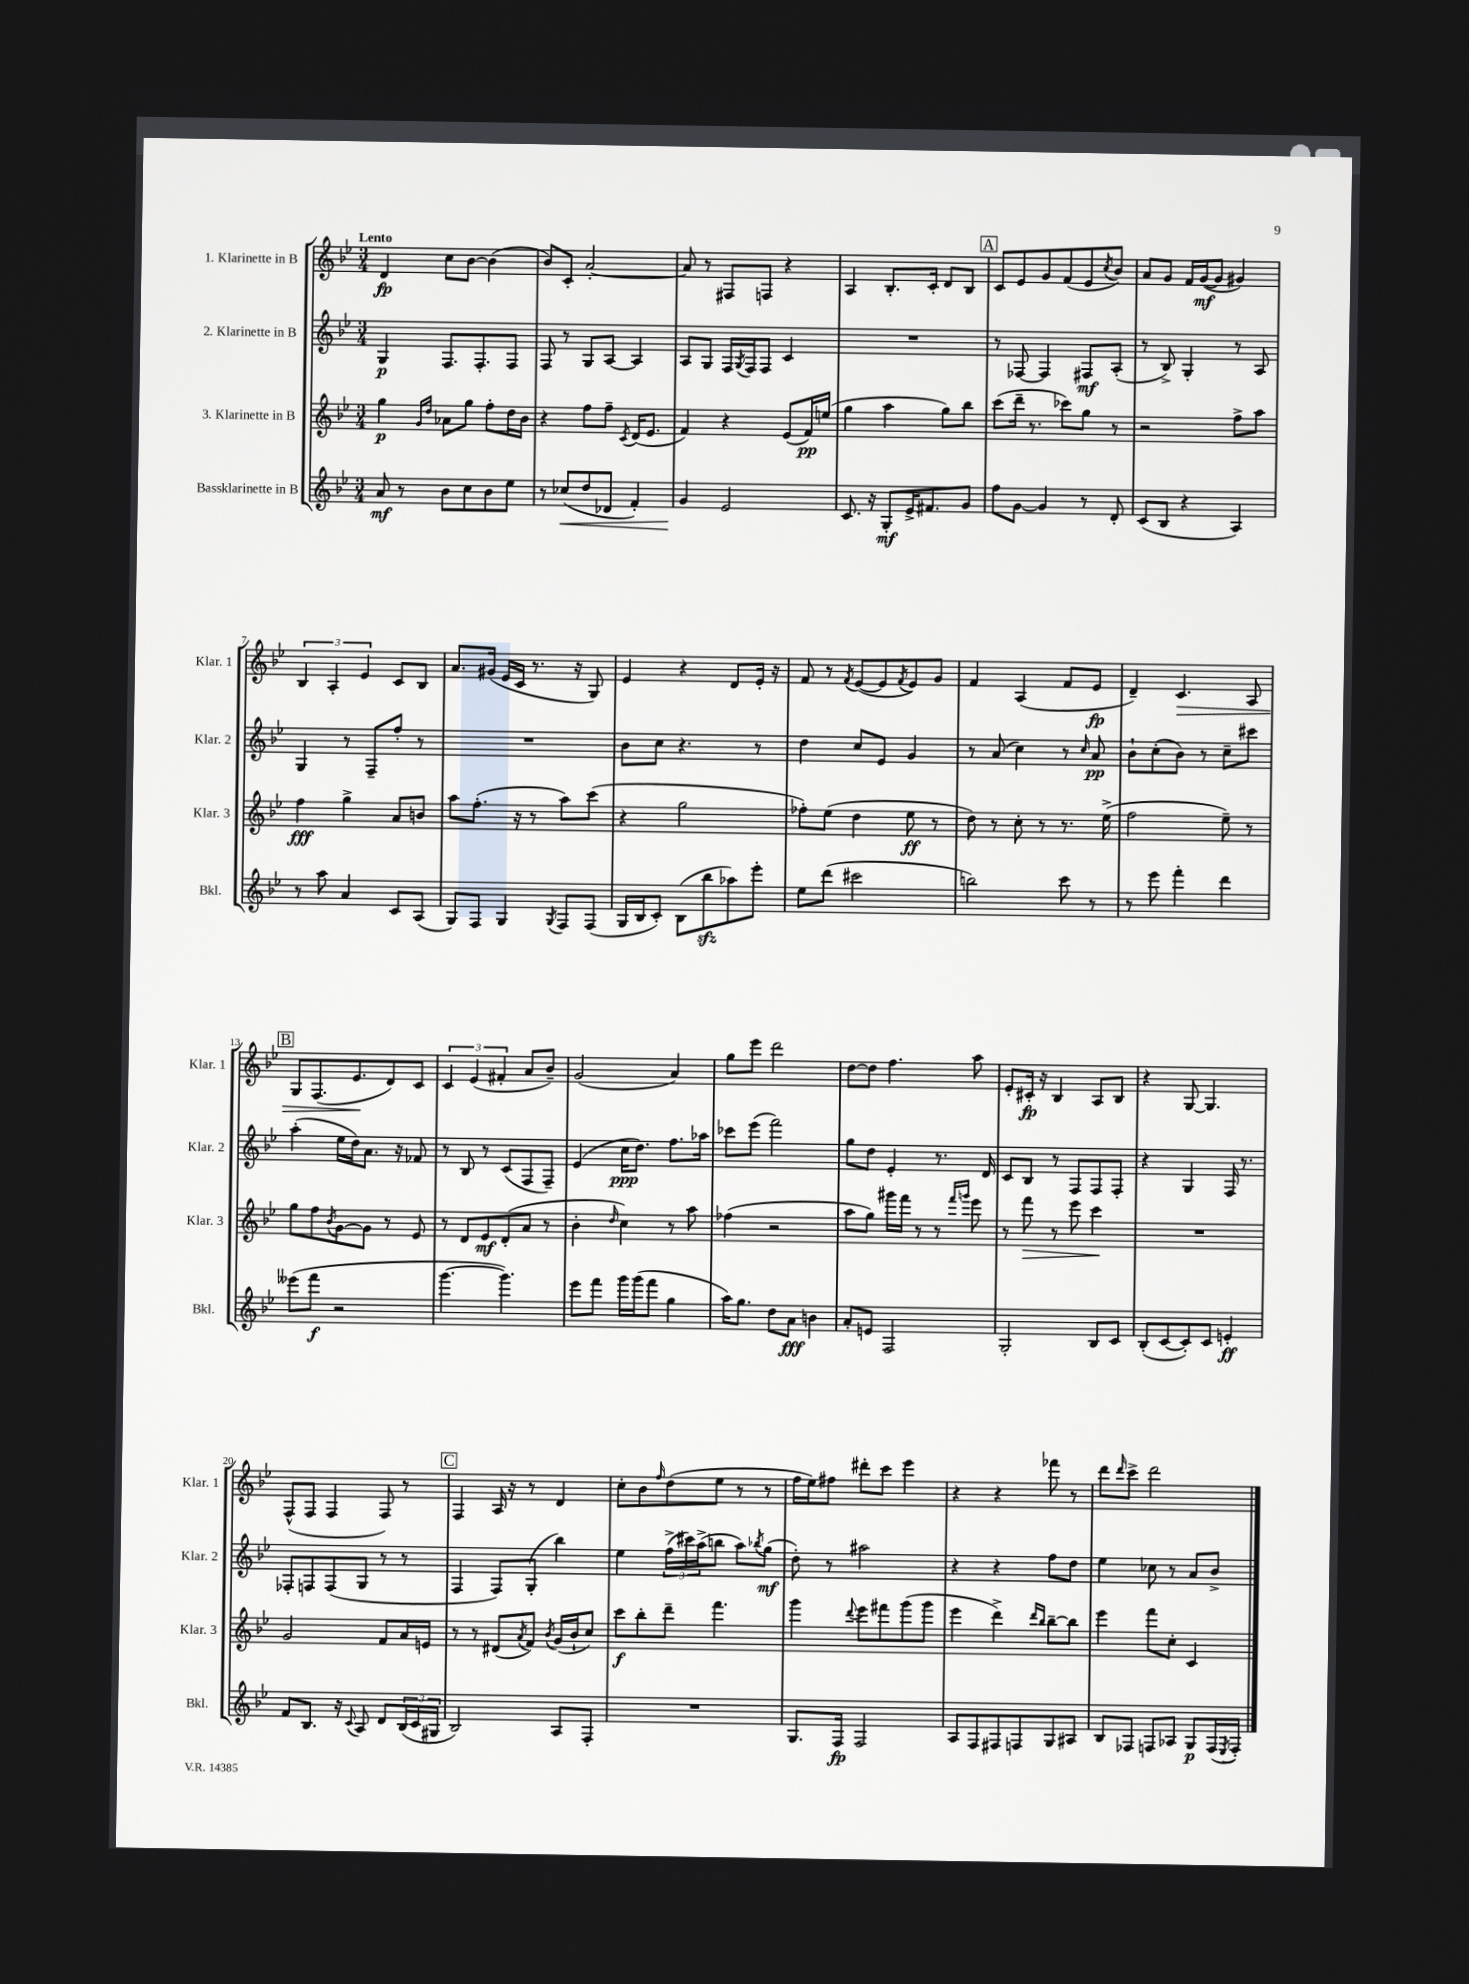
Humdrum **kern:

**kern	**kern	**kern	**kern
*staff4	*staff3	*staff2	*staff1
*clefG2	*clefG2	*clefG2	*clefG2
*k[b-e-]	*k[b-e-]	*k[b-e-]	*k[b-e-]
*M3/4	*M3/4	*M3/4	*M3/4
8a/	4gg\	4G/	4d/
8r	.	.	.
.	16qqg/LL	.	.
.	16qqdd/JJ	.	.
8b-\L	8a-\L	8.F/L	8cc\L
8cc\	8gg\J	.	[8b-\J
.	.	8.F'/	.
8b-\	8ff'\L	.	(4b-\]
8ee-\J	16dd\L	8F/J	.
.	16b-\JJ	.	.
=	=	=	=
8r	4r	8F/	8b-/L)
(8cc-/L	.	8r	8c'/J
8dd/	8ff\L	8G/L	[2a'/
8d-/J	8ff~\J	[8A/J	.
.	8qc/	.	.
4f'/)	(16d/LK	4A/]	.
.	8.e-/J	.	.
=	=	=	=
4g/	4f/)	8A/L	8a/]
.	.	8G/J	8r
2e-/	4r	16F/LL	8F#/L
.	.	8qG/	.
.	.	16F/J	.
.	.	8F/J	8F/J
.	(8e-/L	4c/	4r
.	16f/L)	.	.
.	(16ee/JJ	.	.
=	=	=	=
8.c/	4gg\	2.r	4A/
16r	.	.	.
8G'/L	4aa\	.	8.B-'/L
16e-^/K	.	.	.
8.f#/	.	.	16c'/Jk
.	8gg\L)	.	8d/L
8g/J	8bb-\J	.	8B-/J
=	=	=	=
8ff\L	(8ccc\L	8r	8c/L
[8g\J	16ddd~\Jk	[8F-/	8e-/
.	8.r	.	.
4g/]	.	4F-/]	8g/
.	8ccc-\L)	.	(8f/
8r	8gg\J	8F#/L	8e-/
.	.	.	8qcc/
8d'/	8r	(8A'/J	8b-/J)
=	=	=	=
(8c/L	2r	8r	8a/L
8B-/J	.	8B-^/)	8g/J
4r	.	4G'/	16f/LL
.	.	.	([16g/J
.	.	.	8g/]J
4A/)	8ff^\L	8r	4g#/)
.	8aa\J	8A/	.
=	=	=	=
8r	4ff\	4G/	6B-/
8aa\	.	.	.
.	.	.	6A'/
4a/	4gg^\	8r	.
.	.	.	6e-/
.	.	8F~/L	.
8c/L	8a/L	8ff'/J	8c/L
(8A/J	8b/J	8r	8B-/J
=	=	=	=
8G/L)	8aa\L	2.r	8.a/L
8F/J	(8.ff'\J	.	.
.	.	.	(16g#/Jk
4G/	.	.	16e-/LL
.	16r	.	16c/JJ
.	8r	.	8.r
8qG/	.	.	.
8F/L	8aa\L)	.	.
.	.	.	16r
(8F/J	(8ccc\J	.	8G/)
=	=	=	=
16G/LL	4r	8b-\L	4e-/
16B-/J	.	.	.
8c'/J)	.	8cc\J	.
(8B-\L	2gg\	4.r	4r
8bb-\	.	.	.
8aa-\)	.	.	8d/L
8eee-'\J	.	8r	16e-'/Jk
.	.	.	16r
=	=	=	=
8ee-\L	8ff-'\L)	4dd\	8f/
(8ddd\J	(8ee-\J	.	8r
.	.	.	8qf/
2ccc#\	4dd\	8cc/L	([8e-/L
.	.	8e-/J	8e-/]
.	.	.	8qf/
.	8ee-\	4g/	8e-/)
.	8r	.	8g/J
=	=	=	=
2bb\)	8dd\)	8r	4f/
.	8r	(8a/	.
.	8cc'\	4cc\)	(4A/
.	8r	.	.
8ccc\	8.r	8r	8f/L
.	.	16qqcc/	.
8r	.	8a/	8e-/J
.	(16ee-^\	.	.
=	=	=	=
8r	2ff\	8b-`\L	4d~/)
8eee-\	.	(8cc'\	.
4fff'\	.	8b-\J)	4.c/
.	.	8r	.
4ddd\	8ee-~\)	8cc~\L	.
.	8r	8ccc#\J	8A/
=	=	=	=
(8eee--\L	8gg\L	(4aa'\	8G/L
8fff\J	8ff\	.	(8.F/
.	8qb-/	.	.
2r	[8g\	16ee-\LL	.
.	.	16dd\J)	8.e-/
.	8g\]J	8.a\J	.
.	8r	.	8d/)
.	.	16r	.
.	8e-/	8f-/	8c/J
=	=	=	=
[4.ggg\	8r	8r	6c/
.	8d/L	8B-/	.
.	.	.	(6e-/
.	8e-/	8r	.
.	.	.	6f#'/
4.ggg\])	(8d'/	(8c/L	.
.	8a/J	8F/	8a/L
.	8r	8F~/J)	8b-~/J)
=	=	=	=
8eee-\L	4b-'\	(4e-/	(2g/
8fff\J	.	.	.
.	16qqdd/	.	.
16ggg\LL	4cc\)	16cc\LK	.
(16ggg\J	.	8.dd\J)	.
8fff\J	.	.	.
4gg\	8r	8.ff\L	4a/)
.	8aa\	.	.
.	.	16aa-\Jk	.
=	=	=	=
16aa\LK)	(4ff-\	8ccc-\L	8gg\L
8.gg\J	.	.	.
.	.	(8eee-\J	8eee-\J
8dd\L	2r	2fff\)	2ddd\
8a\J	.	.	.
4b\	.	.	.
=	=	=	=
8a'/L	8aa\L	8gg\L	[8dd\L
8e/J	8gg\J)	8dd\J	8dd\]J
2F/	16ggg#\LL	4e-'/	4.ff\
.	16fff\JJ	.	.
.	8r	.	.
.	8r	8.r	.
.	16qqfff/LL	.	.
.	16qqggg/JJ	.	.
.	8eee-\	.	8aa\
.	.	16d/	.
=	=	=	=
2G'/	8r	8c/L	8e-'/L
.	8fff\	8B-/J	16c#'/Jk
.	.	.	16r
.	8r	8r	4B-/
.	8eee-\	8F/L	.
8B-/L	4ccc\	8F/	8A/L
8c/J	.	8F'/J	8B-/J
=	=	=	=
(8B-'/L	2.r	4r	4r
[8c/	.	.	.
8c'/])	.	4G/	[8G/
8c/J	.	.	4.G/]
4e'/	.	16F/	.
.	.	8.r	.
=	=	=	=
8f/L	2g/	8F-'/L	(8F^^/L
8.B-/J	.	8F/	8F/J
.	.	(8F/	4F/
16r	.	.	.
8qqc/	.	.	.
8A/	.	8G/J	.
8d/L	8f/L	8r	8F/)
(24B-/L	16a/L	8r	8r
24c/	.	.	.
.	16e/JJ	.	.
24G#/JJ	.	.	.
=	=	=	=
2B-/)	8r	4F/	4F/
.	8r	.	.
.	(8d#/L	8F/L)	16A/
.	.	.	16r
.	8qa/	.	.
.	8f/J)	(8G'/J	8r
.	8qb-/	.	.
8A/L	(16g/LL	4bb-\)	4d/
.	16b-`/J	.	.
8F'/J	8cc/J)	.	.
=	=	=	=
2.r	8ccc\L	4ee-\	8cc'\L
.	8bb-'\	.	8b-\
.	.	.	16qqff/
.	8ddd~\J	(24ff^\LL	(8dd\
.	.	24ccc#\)	.
.	.	(24aa^\J	.
.	4.fff\	8bb\J	8ee-\J
.	.	8aa\L)	8r
.	.	8qbb-/	.
.	.	(8gg\J	8r
=	=	=	=
8.G/L	4ggg\	8dd'\)	16ff\LL
.	.	.	16ee-\J)
.	.	8r	8ff#\J
16F/Jk	.	.	.
.	8qqddd/	.	.
2F/	8eee-\L	2aa#\	8ddd#'\L
.	8fff#\	.	8ccc\J
.	(8ggg\	.	4eee-\
.	8ggg\J	.	.
=	=	=	=
8A/L	4eee-\	4r	4r
8F/	.	.	.
8F#/	4ddd^\)	4r	4r
8F/	.	.	.
.	16qqddd/LL	.	.
.	16qqbb-/JJ	.	.
8G/	[8bb-~\L	8ff\L	8fff-\
8A#/J	8bb-\]J	8dd\J	8r
=	=	=	=
8B-/L	4eee-\	4ee-\	8ddd\L
.	.	.	16qqddd/
8F-/J	.	.	8ccc^\J
8F/L	8fff\L	8cc-\	2ddd\
8A-/J	8cc'\J	8r	.
8G/L	4c/	8a/L	.
(16F/L	.	8b-^/J	.
8qE-/	.	.	.
16F'/JJ)	.	.	.
==	==	==	==
*-	*-	*-	*-
